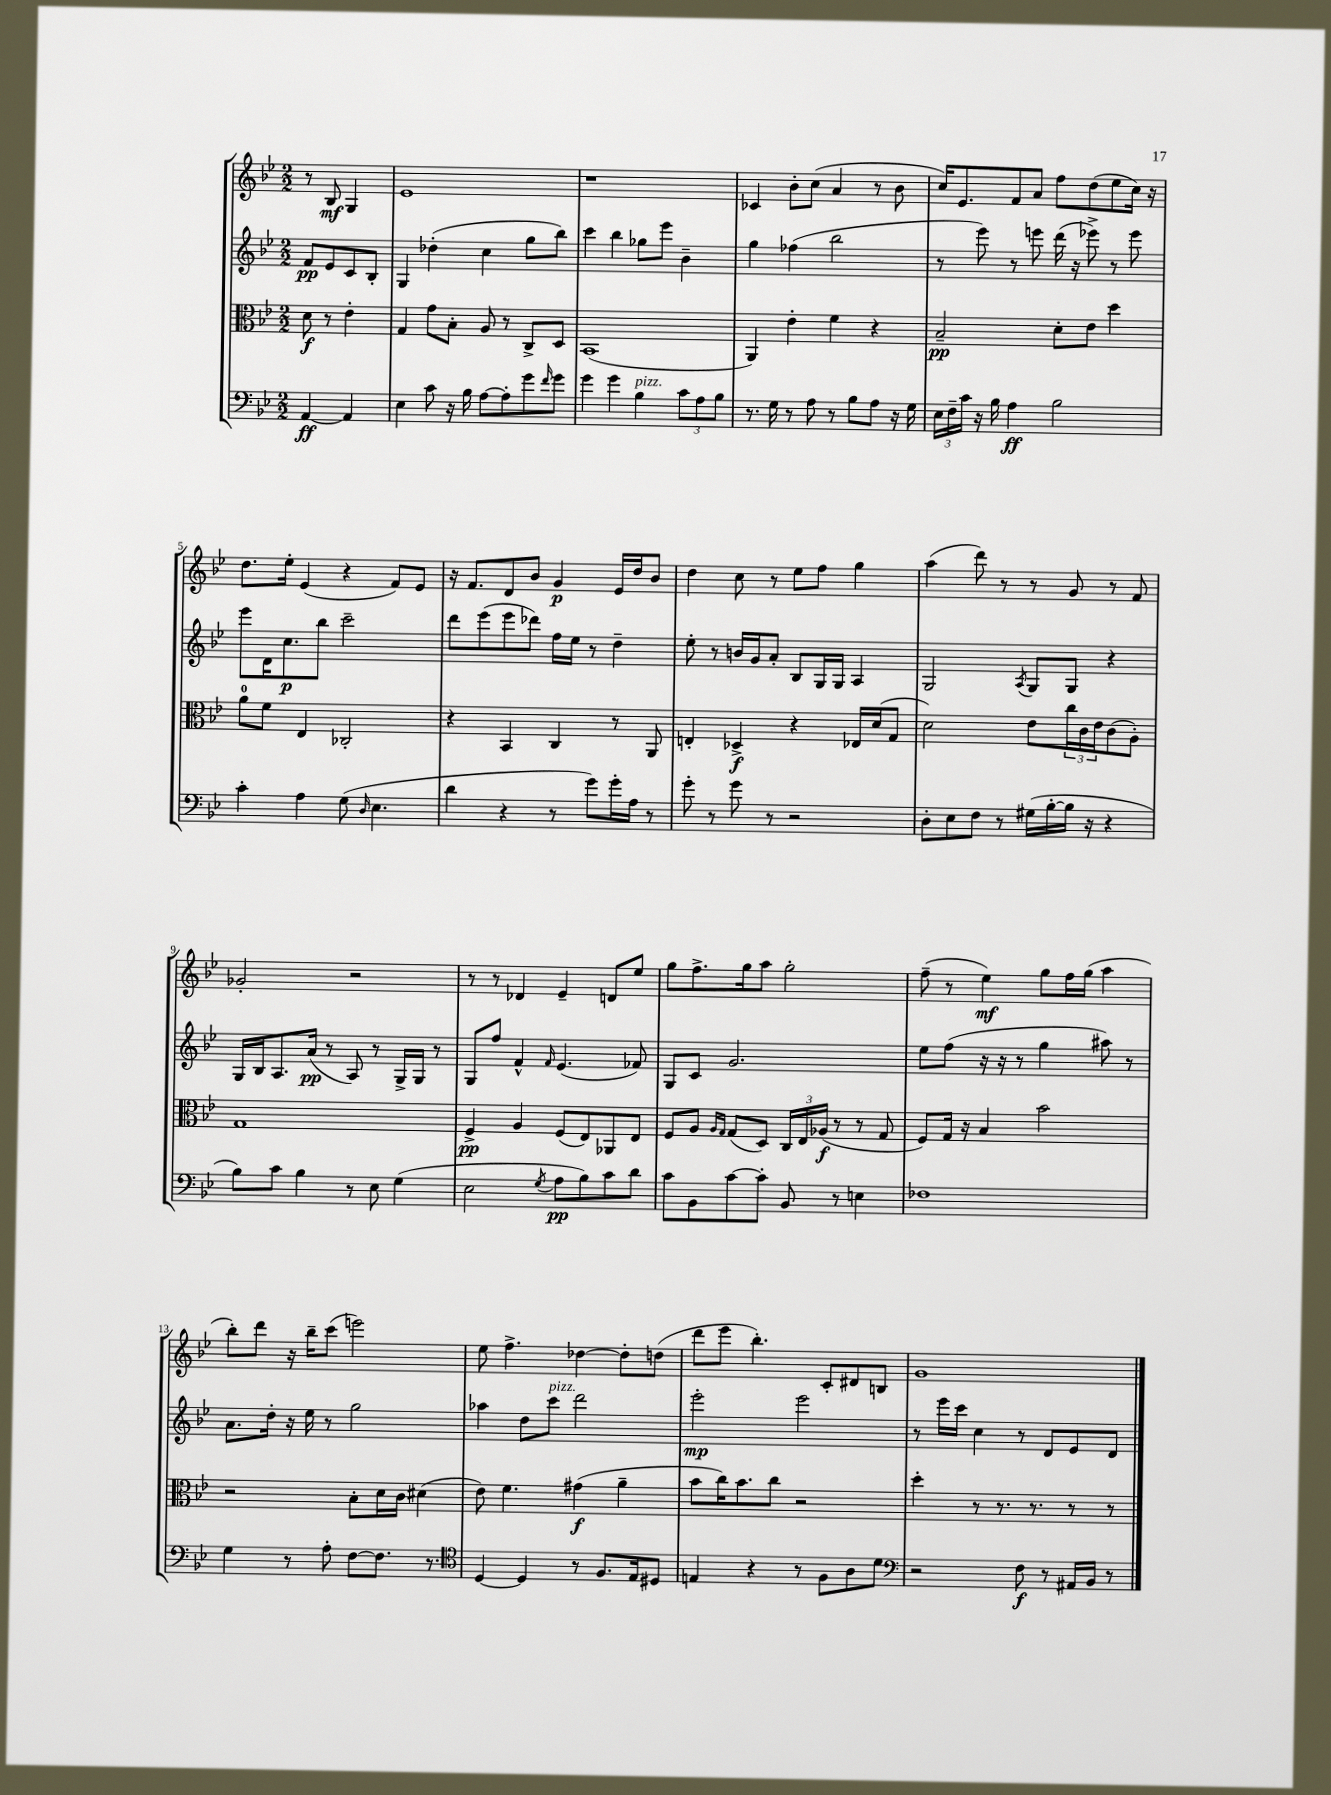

**kern	**kern	**kern	**kern
*staff4	*staff3	*staff2	*staff1
*clefF4	*clefC3	*clefG2	*clefG2
*k[b-e-]	*k[b-e-]	*k[b-e-]	*k[b-e-]
*M2/2	*M2/2	*M2/2	*M2/2
[4AA	8d	8f	8r
.	8r	8e-	8B-
4AA]	4e-'	8c	4G
.	.	8B-'	.
=	=	=	=
4E-	4G	4G	1e-
8c	8g	(4dd-'	.
16r	8B-'	.	.
16B-	.	.	.
[8A	8A	4cc	.
8A']	8r	.	.
8g	8C^	8gg	.
16qqf	.	.	.
8g	8D	8bb-)	.
=	=	=	=
4g	(1BB-	4ccc	1r
4g	.	4bb-	.
4B-	.	8gg-	.
.	.	8eee-	.
12c	.	4b-~	.
12A	.	.	.
12B-	.	.	.
=	=	=	=
8.r	4AA)	4gg	4c-
16G	.	.	.
8r	4e-'	(4ff-	8b-'
8A	.	.	(8cc
8r	4f	2bb-	4a
8B-	.	.	.
8A	4r	.	8r
16r	.	.	8b-
16G	.	.	.
=	=	=	=
24E-	2B-~	8r	16cc)
24F~	.	.	.
.	.	.	8.e-
24c	.	.	.
16r	.	8eee-)	.
16B-	.	.	.
4A	.	8r	8f
.	.	8eee	8a
2B-	8d'	(16ddd	8ff
.	.	16r	.
.	8e-	8eee-^)	(8dd
.	4dd	8r	8ee-
.	.	8eee-	16cc)
.	.	.	16r
=	=	=	=
4c'	8a	8eee-	8.dd
.	8f	16d	.
.	.	8.cc	16ee-'
4A	4E-	.	(4e-
.	.	8bb-	.
(8G	2C-'	2ccc~	4r
16qqD	.	.	.
4.E-	.	.	.
.	.	.	8f)
.	.	.	8e-
=	=	=	=
4d	4r	8ddd	16r
.	.	.	8.f
.	.	(8eee-	.
4r	4BB-	8eee-	8d
.	.	8ddd-)	8b-
8r	4C	16ff	4g
.	.	16ee-	.
8g)	.	8r	.
16g'	8r	4dd~	16e-
16A	.	.	16dd
8r	8AA	.	8b-
=	=	=	=
8g'	4E'	8ee-'	4dd
8r	.	8r	.
8g	4D-^	16b	8cc
.	.	16g	.
8r	.	8a'	8r
2r	4r	8B-	8ee-
.	.	16G	8ff
.	.	16G	.
.	16E-	4A	4gg
.	(16d	.	.
.	8G	.	.
=	=	=	=
8D'	2d)	2G	(4aa
8E-	.	.	.
8F	.	.	8ddd)
8r	.	.	8r
.	.	8qA	.
(16G#	8e-	8G	8r
[16B-'	.	.	.
16B-]	24cc	8G	8g
.	24c	.	.
16r	.	.	.
.	24e-	.	.
4r	(8c	4r	8r
.	8A')	.	8f
=	=	=	=
8B-)	1G	16G	2g-'
.	.	16B-	.
8c	.	8.A	.
4B-	.	.	.
.	.	(16a	.
.	.	8r	.
8r	.	8A)	2r
8E-	.	8r	.
(4G	.	16G^	.
.	.	16G	.
.	.	8r	.
=	=	=	=
2E-	4F^	8G	8r
.	.	8ff	8r
.	4A	4f^^	4d-
8qG	.	16qqf	.
8A	(8F	(4.e-	4e-~
8B-)	8E-)	.	.
8c	8AA-	.	8d
8d	8E-	8f-)	8ee-
=	=	=	=
8c	8F	8G	8gg
8BB-	8A	8c	8.ff^
.	16qqA	.	.
.	16qqG	.	.
[8c	(8G	2.g	.
.	.	.	16gg
8c']	8D)	.	8aa
8BB-	24C	.	2gg'
.	24E-	.	.
.	(24A-	.	.
8r	8r	.	.
4E	8r	.	.
.	8G	.	.
=	=	=	=
1F-	8F)	8ee-	(8ff~
.	16G	(8ff	8r
.	16r	.	.
.	4B-	16r	4ee-)
.	.	16r	.
.	.	8r	.
.	2b-	4gg	8gg
.	.	.	16ff
.	.	.	(16gg
.	.	8aa#)	4aa
.	.	8r	.
=	=	=	=
4G	2r	8.a	8bb-')
.	.	.	8ddd
.	.	16dd'	.
8r	.	16r	16r
.	.	16ee-	16bb-~
8A'	.	8r	(8ccc
[8F	8B-'	2gg	2eee)
8.F]	16d	.	.
.	16c	.	.
.	(4d#	.	.
8.r	.	.	.
=	=	=	=
*clefC4	*	*	*
[4D	8e-)	4aa-	8ee-
.	4.f	.	4.ff^
4D]	.	8dd	.
.	.	8ccc	.
8r	(4g#	2ddd	[4dd-
8.F	.	.	.
.	4a~	.	8dd-']
16E-	.	.	.
8D#	.	.	(8dd
=	=	=	=
4E	8b-	2eee-'	8ddd
.	16cc)	.	8eee-
.	8.b-	.	.
4r	.	.	4.bb-')
.	8cc	.	.
8r	2r	2eee-	.
8F	.	.	8c'
8A	.	.	8d#
8d	.	.	8B
=	=	=	=
*clefF4	*	*	*
2r	4dd'	8r	1g
.	.	16eee-	.
.	.	16ccc	.
.	8r	4cc	.
.	8.r	.	.
8F	.	8r	.
.	8.r	.	.
8r	.	8d	.
16AA#	8r	8e-	.
16BB-	.	.	.
8r	8r	8d	.
==	==	==	==
*-	*-	*-	*-
